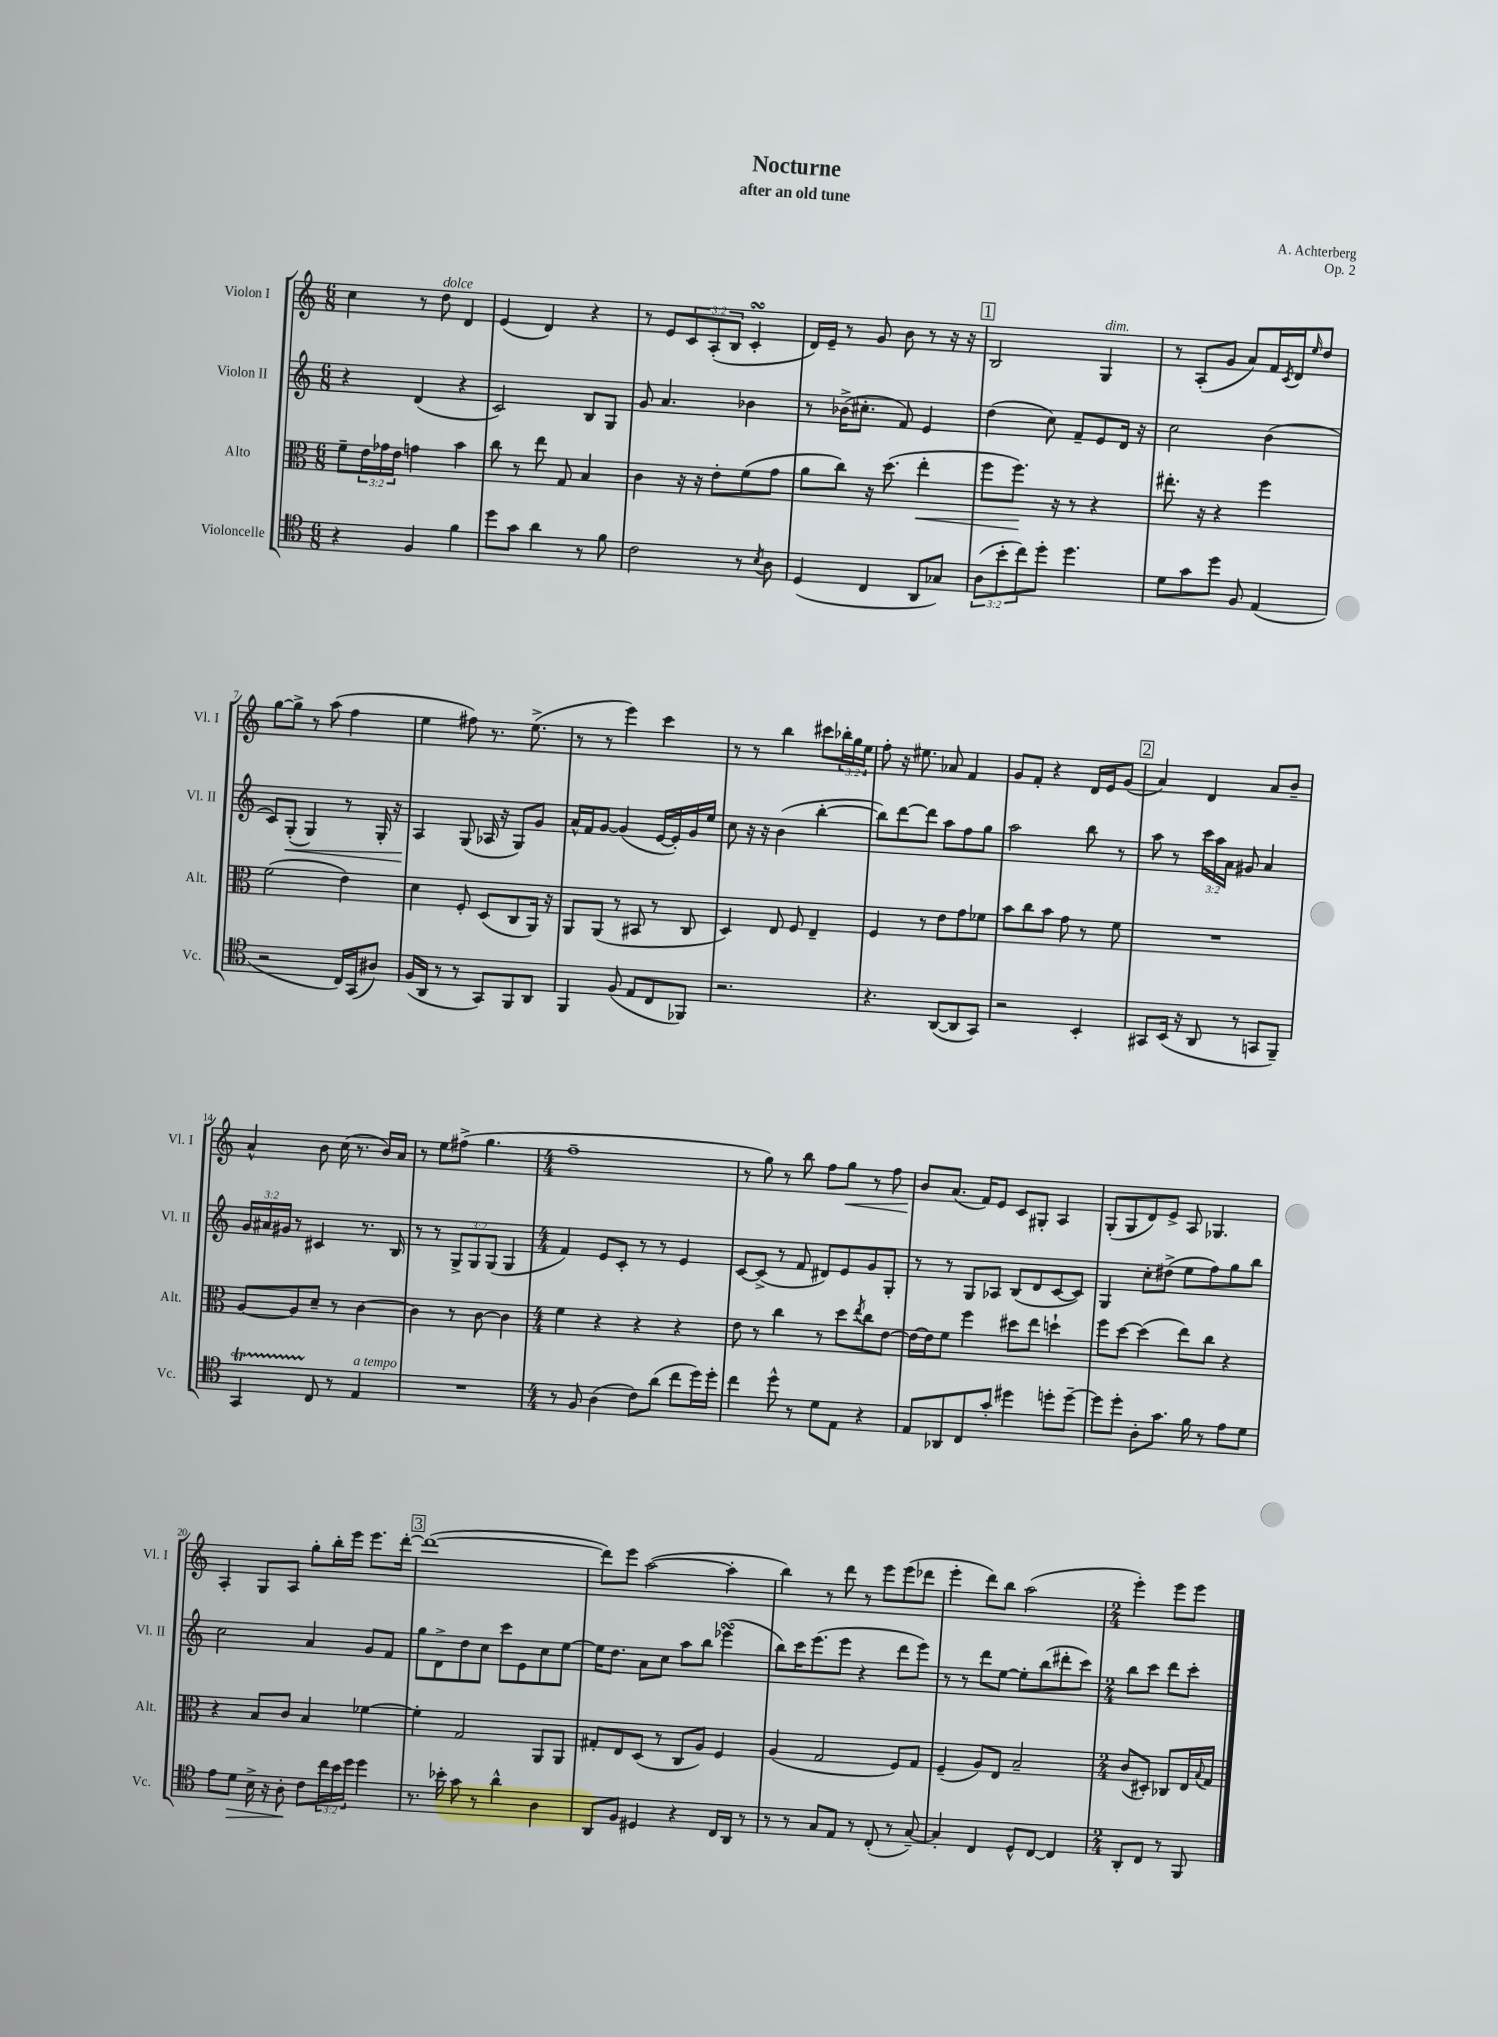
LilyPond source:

\header { title = "Nocturne" composer = "A. Achterberg" subtitle = "after an old tune" opus = "Op. 2" }
<<
\new StaffGroup <<
\new Staff = "s0" \with { instrumentName = "Violon I" shortInstrumentName = "Vl. I" } {
    \clef treble \key c \major \numericTimeSignature \time 6/8 \override Staff.TupletNumber.text = #tuplet-number::calc-fraction-text
    c''4 r8 d''8^\markup { \italic "dolce" } d'4 |
    e'4( d'4) r4 |
    r8 e'8 \tuplet 3/2 { c'8 a8-.( b8 } c'4-.\turn |
    d'16) e'16-- r8 g'8 b'8 r8 r16 r16 |
    \mark \markup { \box "1" } b2 g4^\markup { \italic "dim." } |
    r8 a8-.( g'8 a'8) f'16 \acciaccatura { c'8 } d'16 \grace { e''16 } d''8 |
    g''8~ g''8-> r8 a''8( f''4 |
    e''4 fis''8) r8. e''8.->( |
    r8 r8 e'''4) c'''4 |
    r8 r8 b''4 cis'''8 \tuplet 3/2 { bes''16-. g''16 e''16 } |
    f''8-. r16 eis''8. aes'8 f'4 |
    g'8 f'8-. r4 d'16 e'16 g'8( |
    \mark \markup { \box "2" } a'4) d'4 a'8 b'8-- |
    a'4-^ b'8 c''16( r8. b'16) a'16 |
    r8 e''8 fis''8->( g''4. |
    \numericTimeSignature \time 4/4 f''1-- |
    r8 g''8) r8 b''8 f''8 g''8\< r8 f''8 |
    b'8\! a'8.( f'16) e'8 c'8 gis8-. a4 |
    g8-.( g8 d'8) e'8-> a8 ges4. |
    a4-. g8 a8 g''8-. b''16-. e'''16 e'''8. d'''16~-. |
    \mark \markup { \box "3" } d'''1~( |
    d'''8) e'''8 a''2~( a''4-. |
    b''4) r8 d'''8 r8 e'''8 e'''8( des'''8 |
    e'''4-. d'''8) b''8 a''2( |
    \numericTimeSignature \time 2/4 e'''4-.) e'''8 e'''8 \bar "|." |
}
\new Staff = "s1" \with { instrumentName = "Violon II" shortInstrumentName = "Vl. II" } {
    \clef treble \key c \major \numericTimeSignature \time 6/8 \override Staff.TupletNumber.text = #tuplet-number::calc-fraction-text
    r4 d'4( r4 |
    c'2) b8 g8 |
    g'8 a'4. bes'4 |
    r8 bes'16->( cis''8.-. f'8) e'4 |
    \mark \markup { \box "1" } d''4( c''8) f'8-- e'8 d'16 r16 |
    c''2 b'4( |
    c'8) g8-.\<( g4) r8 g16-. r16 |
    a4\! g8( aes16 r16 g8) g'8 |
    a'16-^ f'16 g'8~ g'4( e'16~ e'16-.) g'16 e''16 |
    c''8 r16 r16 b'4( b''4~-. |
    b''8) d'''8~ d'''8 a''8 f''8 g''8 |
    a''2 b''8 r8 |
    \mark \markup { \box "2" } a''8 r8 \tuplet 3/2 { c'''16 a''16 a'16 } gis'8 a'4 |
    \tuplet 3/2 { g'16 ais'16 gis'16 } r8 cis'4 r8. b16 |
    r8 r8 \tuplet 3/2 { g8-> g8 g8( } g4 |
    \numericTimeSignature \time 4/4 f'4) e'8 c'8-. r8 r8 e'4 |
    c'8~ c'8->( r8 f'8 dis'8) e'8 g'8 g8-. |
    r8 r8 g8 aes8 b8( d'8 c'8~ c'8) |
    g4 c''8-. dis''8->( e''8 f''8) g''8 b''8 |
    c''2 a'4 g'8 f'8 |
    \mark \markup { \box "3" } g''8 d'8-> d''8 c''8 c'''8 e'8 c''8 e''8~ |
    e''16 d''8. a'8 c''8 a''8 b''8 ees'''4\turn( |
    b''8) c'''16 e'''8.( e'''8 r4 d'''8 e'''8) |
    r8 r8 d'''8 e''8~ e''8-. b''8( dis'''8-. c'''8) |
    \numericTimeSignature \time 2/4 b''8 c'''8 d'''8 c'''8-. \bar "|." |
}
\new Staff = "s2" \with { instrumentName = "Alto" shortInstrumentName = "Alt." } {
    \clef alto \key c \major \numericTimeSignature \time 6/8 \override Staff.TupletNumber.text = #tuplet-number::calc-fraction-text
    f'8-- \tuplet 3/2 { e'16 ges'16 e'16 } g'4 b'4 |
    c''8 r8 e''8 g8 b4 |
    c'4 r16 r16 e'8-. f'8( g'8 |
    a'8 c''8) r16 d''8.( e''4-.\< |
    \mark \markup { \box "1" } f''8 f''8.\!) r16 r8 r4 |
    eis''8.-. r16 r4 f''4 |
    f'2( e'4) |
    d'4 f8-. d8( c8 a,16) r16 |
    a,8 a,8( r8 bis,8 r8 c8 |
    d4) e8 f8 e4-- |
    f4 r8 e'8 g'8 fes'8 |
    b'8 c''8 b'8 g'8 r8 f'8 |
    \mark \markup { \box "2" } R2. |
    a8~ a8 d'8-- r8 c'4~ |
    c'4 r8 c'8~ c'4 |
    \numericTimeSignature \time 4/4 f'4 r4 r4 r4 |
    e'8 r8 c''4 r8 d''8 \acciaccatura { e''8 } c''8 e'8~ |
    e'16~ e'16 f'8 f''4 dis''8 e''8 d''4-! |
    f''8 d''8~ d''4( e''8) c''8 r4 |
    r4 b8 c'8 b4 fes'4~ |
    \mark \markup { \box "3" } fes'4-. g2 a,8 a,8 |
    gis8-. e8 d8( r8 c8 a8) f4 |
    a4( g2 f8) g8 |
    f4--( a8) e8 b2-- |
    \numericTimeSignature \time 2/4 c'8( dis8-.) ces8 e16 \appoggiatura { b8 } g16 \bar "|." |
}
\new Staff = "s3" \with { instrumentName = "Violoncelle" shortInstrumentName = "Vc." } {
    \clef tenor \key c \major \numericTimeSignature \time 6/8 \override Staff.TupletNumber.text = #tuplet-number::calc-fraction-text
    r4 f4 f'4 |
    d''8 g'8 a'4 r8 f'8 |
    c'2 r8 \acciaccatura { b8 } a8 |
    d4( c4 a,8 ges8) |
    \mark \markup { \box "1" } \tuplet 3/2 { a8( b'8-. c''8) } d''8-. d''4. |
    d'8 g'8 d''8 f8 e4( |
    r2 c16) g,16( ais8) |
    f16( a,16 r8 r8 g,8) f,8 a,8 |
    f,4 f8( e8 c8 fes,8) |
    r2. |
    r4. a,8~( a,8 g,8) |
    r2 b,4-. |
    \mark \markup { \box "2" } gis,8 b,16( r16 a,8 r8 g,8 f,8--) |
    g,4\startTrillSpan c8\stopTrillSpan r8 e4^\markup { \italic "a tempo" } |
    R2. |
    \numericTimeSignature \time 4/4 r8 f8 a4( c'8) a'8( c''8 d''16) d''16-. |
    c''4 d''8-^ r8 d'8 e8 r4 |
    e8 aes,8 c8 g'8-. dis''4 d''8-. d''8~-- |
    d''8 d''8-. a8-. g'8. f'16 r8 e'8 d'8 |
    e'8 d'8\> b16-> r16 a8-.\! c'8 \tuplet 3/2 { c''16 b'16 d''16 } d''4 |
    \mark \markup { \box "3" } r8. bes'16-. g'8 r8 a'4-^ a4 |
    a,8 f8 dis4 r4 c16 a,16 r8 |
    r8 r8 g8 e8 r8 c8-.( r8 g8~--) |
    g4-. c4 d8-^ c8~ c4 |
    \numericTimeSignature \time 2/4 a,8-. c8 r8 f,8 \bar "|." |
}
>>
>>
